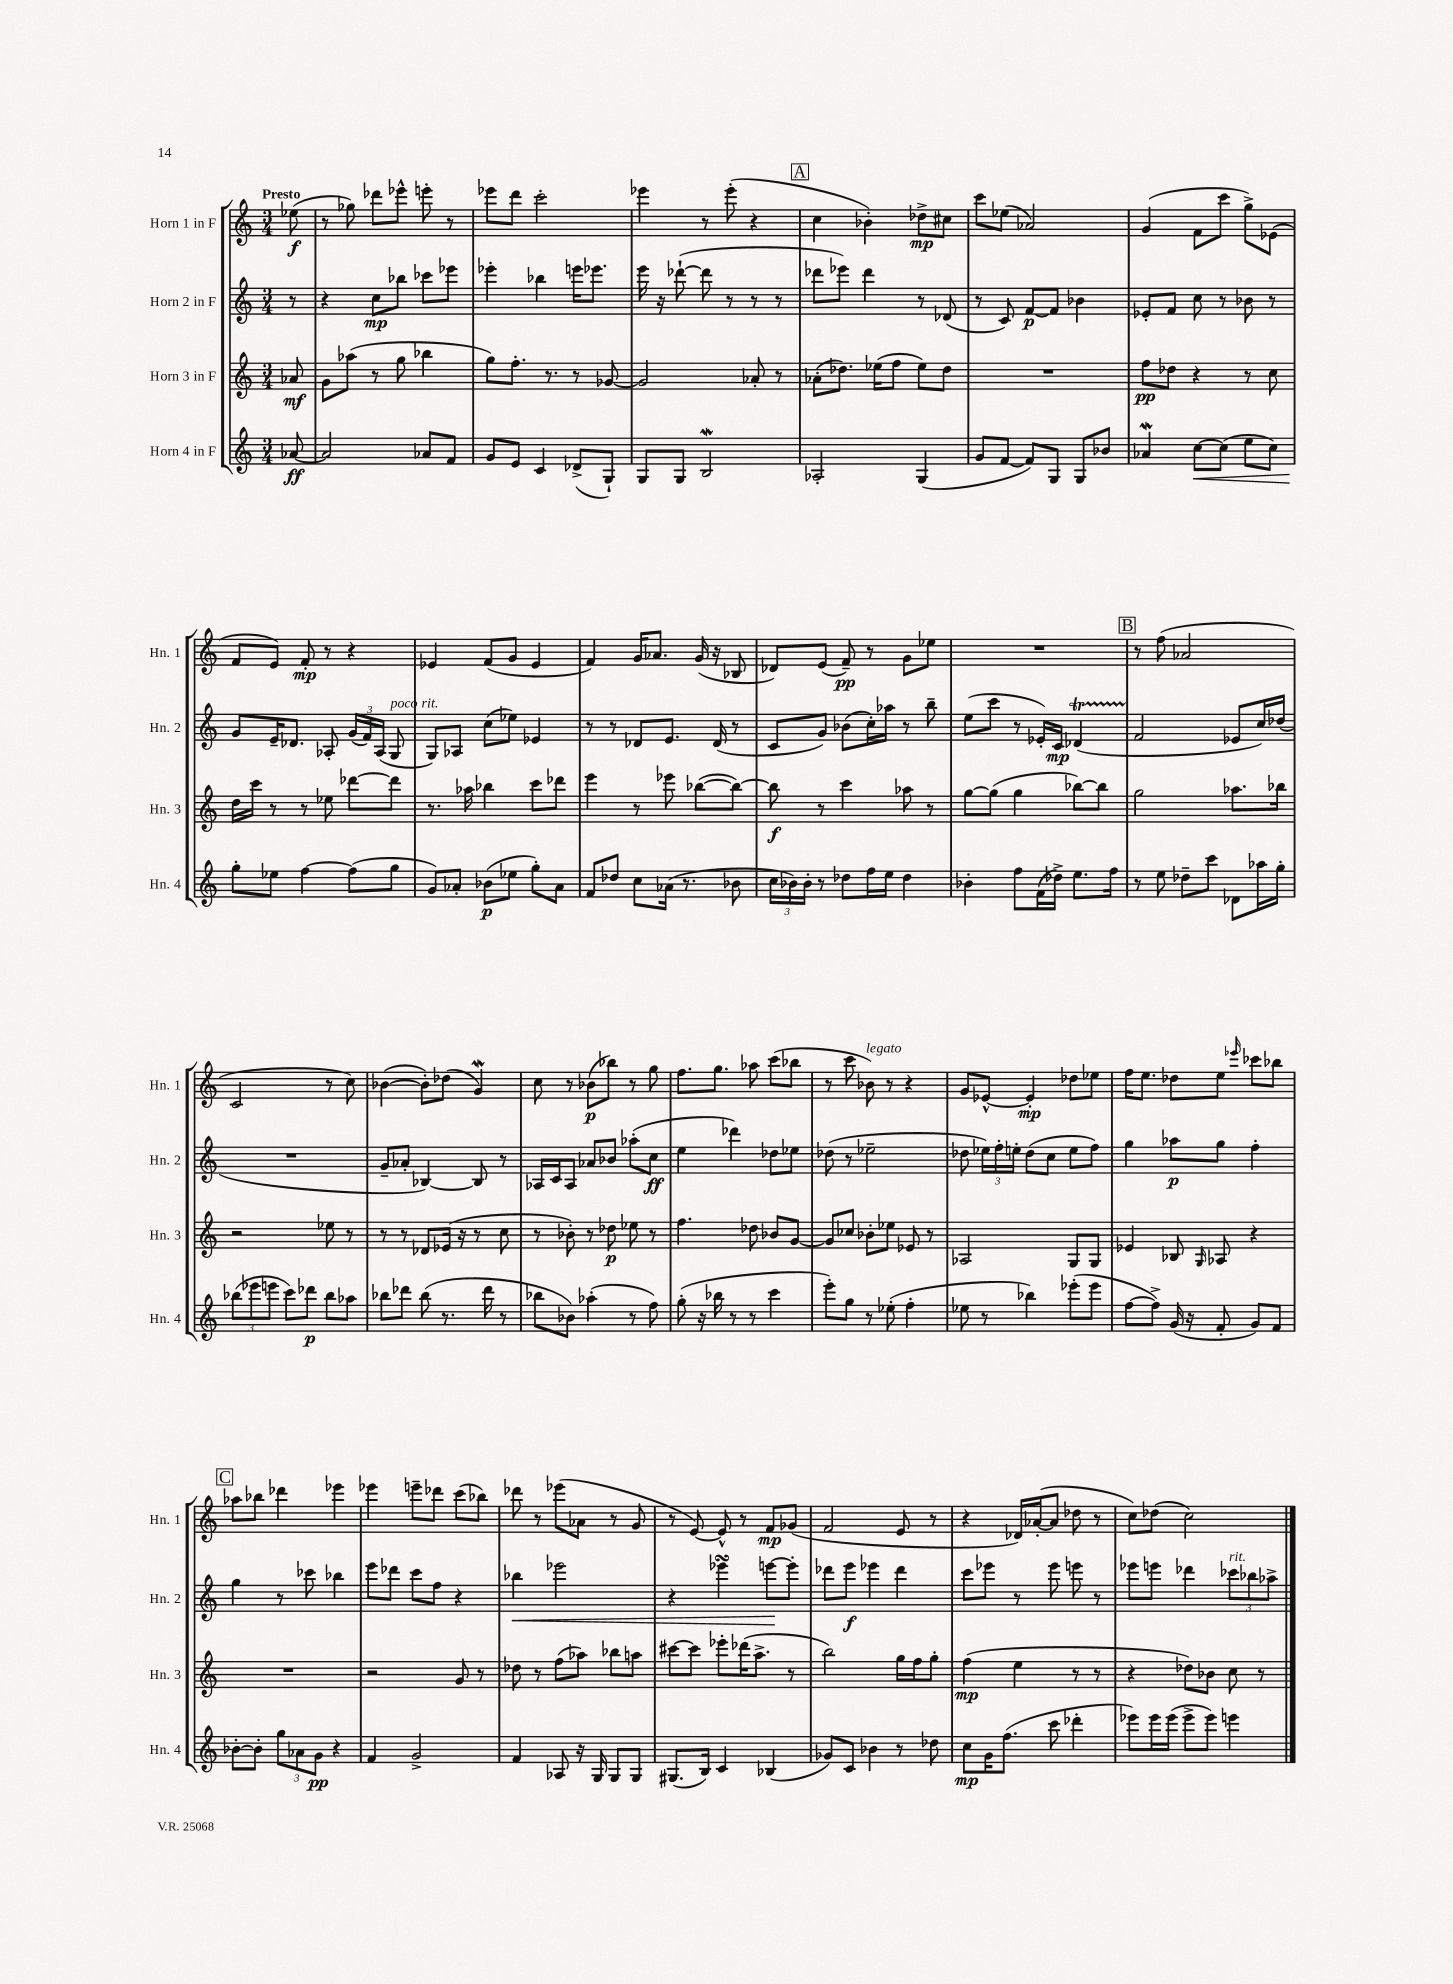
<<
\new StaffGroup <<
\new Staff = "s0" \with { instrumentName = "Horn 1 in F" shortInstrumentName = "Hn. 1" } {
    \clef treble \key c \major \numericTimeSignature \time 3/4 \partial 8 \tempo "Presto"
    \autoBeamOff ees''8\f( |
    r8 ges''8) des'''8[ ees'''8]-^ e'''8-. r8 |
    ees'''8[ d'''8] c'''2-. |
    ees'''4 r8 ees'''8-.( r4 |
    \mark \markup { \box "A" } c''4 bes'4-.) des''8[->\mp cis''8] |
    c'''8[ ees''8]( aes'2) |
    g'4( f'8[ c'''8] g''8[->) ees'8]( |
    f'8[ e'8]) f'8-.\mp r8 r4 |
    ees'4 f'8[( g'8] ees'4 |
    f'4) g'16[ aes'8.] g'16( r16 bes8 |
    des'8[) e'8]( f'8--\pp) r8 g'8[ ees''8] |
    R2. |
    \mark \markup { \box "B" } r8 f''8( aes'2 |
    c'2 r8 c''8) |
    bes'4~( bes'8[-.) des''8]( g'4\mordent) |
    c''8 r8 bes'8[\p( bes''8]) r8 g''8 |
    f''8.[ g''8.] aes''8 c'''8[( bes''8] |
    r8 c'''8 bes'8^\markup { \italic "legato" }) r8 r4 |
    g'8[ ees'8]~-^ ees'4-.\mp des''8[ ees''8] |
    f''16[ e''8.] des''8[ e''8] \grace { ees'''16 } ces'''8[ bes''8] |
    \mark \markup { \box "C" } aes''8[ bes''8] des'''4 ees'''4 |
    ees'''4 e'''8[-- des'''8] c'''8[( bes''8]) |
    des'''8 r8 ees'''8[( aes'8] r8 g'8 |
    r8 e'8~) e'8-^ r8 f'8[\mp ges'8]( |
    f'2 e'8 r8 |
    r4 des'16[) aes'16~-.( aes'8] des''8 r8 |
    c''8[) des''8]( c''2) \bar "|." |
}
\new Staff = "s1" \with { instrumentName = "Horn 2 in F" shortInstrumentName = "Hn. 2" } {
    \clef treble \key c \major \numericTimeSignature \time 3/4 \partial 8
    \autoBeamOff r8 |
    r4 c''8[\mp bes''8] ces'''8[ ees'''8] |
    ees'''4-. bes''4 e'''16[ ees'''8.] |
    e'''16 r16 des'''8~-!( des'''8 r8 r8 r8 |
    \mark \markup { \box "A" } des'''8[ ees'''8]) des'''4 r8 des'8( |
    r8 c'8) f'8[~\p f'8] bes'4 |
    ees'8[-. f'8] c''8 r8 bes'8 r8 |
    g'8[ e'16-- des'8.] aes8-. \tuplet 3/2 { g'16[( f'16) aes16]( } g8^\markup { \italic "poco rit." } |
    g8[) aes8] c''8[( ees''8]) ees'4 |
    r8 r8 des'8[ e'8.] des'16( r8 |
    c'8[ g'8]) bes'8[( c''16-.) aes''16] r8 b''8-- |
    e''8[( c'''8] r8 ees'16[-.) c'16]\mp des'4\startTrillSpan( |
    \mark \markup { \box "B" } f'2\stopTrillSpan ees'8[ c''16) des''16]( |
    R2. |
    g'8[-- aes'8]-. bes4~) bes8 r8 |
    aes16[ c'16 aes8] aes'8[ bes'8] aes''8[-.( c''8]\ff |
    e''4 des'''4) des''8[ ees''8] |
    des''8( r8 ees''2-- |
    des''8 \tuplet 3/2 { ees''16[) f''16-. e''16]-. } des''8[( c''8] e''8[ f''8]) |
    g''4 aes''8[\p g''8] f''4-. |
    \mark \markup { \box "C" } g''4 r8 ces'''8 bes''4 |
    e'''8[ des'''8] c'''8[ f''8] r4 |
    bes''4\< ees'''2 |
    r4 ees'''4\turn e'''8[~\! e'''8]-. |
    des'''8[ e'''8]\f ees'''4 des'''4 |
    c'''8[ ees'''8] r8 ees'''8 e'''8 r8 |
    ees'''8[ e'''8] des'''4 \tuplet 3/2 { ces'''8[^\markup { \italic "rit." } bes''8 aes''8]-> } \bar "|." |
}
\new Staff = "s2" \with { instrumentName = "Horn 3 in F" shortInstrumentName = "Hn. 3" } {
    \clef treble \key c \major \numericTimeSignature \time 3/4 \partial 8
    \autoBeamOff aes'8\mf |
    g'8[ aes''8]( r8 g''8 bes''4 |
    g''8[) f''8.]-. r8. r8 ges'8~ |
    ges'2 aes'8-. r8 |
    \mark \markup { \box "A" } aes'8[-.( des''8.]) ees''16[( f''8] ees''8[) des''8] |
    R2. |
    f''8[\pp des''8] r4 r8 c''8 |
    d''16[ c'''16] r8 r8 ees''8 des'''8[~ des'''8] |
    r8. aes''16 bes''4 c'''8[ des'''8] |
    e'''4 r8 ees'''8 bes''8[~( bes''8]~) |
    bes''8\f r8 c'''4 aes''8 r8 |
    g''8[~ g''8]( g''4 bes''8[~) bes''8] |
    \mark \markup { \box "B" } g''2 aes''8.[ bes''16] |
    r2 ees''8 r8 |
    r8 r8 des'8[ ees'16]( r16 r8 c''8 |
    r8 bes'8-.) r8 des''8\p ees''8 r8 |
    f''4. des''8 bes'8[ g'8]~ |
    g'8[ ces''8] bes'8[-. ees''8] ees'8 r8 |
    aes2 g8[ g8] |
    ees'4 bes8 \grace { g16 } aes8 r4 |
    \mark \markup { \box "C" } R2. |
    r2 g'8 r8 |
    des''8 r8 f''8[( aes''8]) bes''8[ a''8] |
    cis'''8[~ cis'''8] ees'''8[-. des'''16( a''8.]-> r8 |
    b''2) g''16[ f''16 g''8]-. |
    f''4\mp( e''4 r8 r8 |
    r4 des''8[) bes'8] c''8 r8 \bar "|." |
}
\new Staff = "s3" \with { instrumentName = "Horn 4 in F" shortInstrumentName = "Hn. 4" } {
    \clef treble \key c \major \numericTimeSignature \time 3/4 \partial 8
    \autoBeamOff aes'8~\ff |
    aes'2 aes'8[ f'8] |
    g'8[ e'8] c'4 des'8[->( g8]-!) |
    g8[ g8] b2\mordent |
    \mark \markup { \box "A" } aes2-. g4( |
    g'8[ f'8]~ f'8[) g8] g8[ bes'8] |
    aes'4\mordent c''8[~\< c''8]( e''8[ c''8]) |
    g''8[-.\! ees''8] f''4~ f''8[( g''8] |
    g'8[) aes'8]-. bes'8[\p( ees''8] g''8[-.) aes'8] |
    f'8[ des''8] c''8[ aes'16]( r8. bes'8 |
    \tuplet 3/2 { c''16[ bes'16) bes'16]-. } r8 des''8[ f''16 e''16] des''4 |
    bes'4-. f''8[ f'16( des''16]->) e''8.[ f''16] |
    \mark \markup { \box "B" } r8 e''8 des''8[-- c'''8] des'8[ aes''16 g''16]-. |
    \tuplet 3/2 { bes''8[( ees'''8 e'''8] } c'''8[) des'''8]\p bes''8[ aes''8] |
    bes''8[ des'''8] bes''8( r8. des'''16 r8 |
    bes''8[ bes'8]) aes''4-.( r8 f''8) |
    g''8-.( r16 bes''16 r8 r8 c'''4 |
    e'''8[-.) g''8] r8 ees''8-.( f''4-. |
    ees''8 r8 bes''4) ees'''8[-.( ees'''8] |
    f''8[~ f''8]->) g'16( r16 f'8-. g'8[) f'8] |
    \mark \markup { \box "C" } bes'8[~-. bes'8]-. \tuplet 3/2 { g''8[ aes'8 g'8]\pp } r4 |
    f'4 g'2-> |
    f'4 aes8 r16 g16 g8[ g8] |
    gis8.[( b16]) c'4 bes4( |
    ges'8[) c'8] bes'4 r8 des''8 |
    c''8[\mp g'16 f''8.]( c'''8 des'''4-. |
    ees'''8[) ees'''16 ees'''16]( ees'''8[-> ees'''8]) e'''4 \bar "|." |
}
>>
>>
\layout { \context { \Score \remove "Bar_number_engraver" } }
